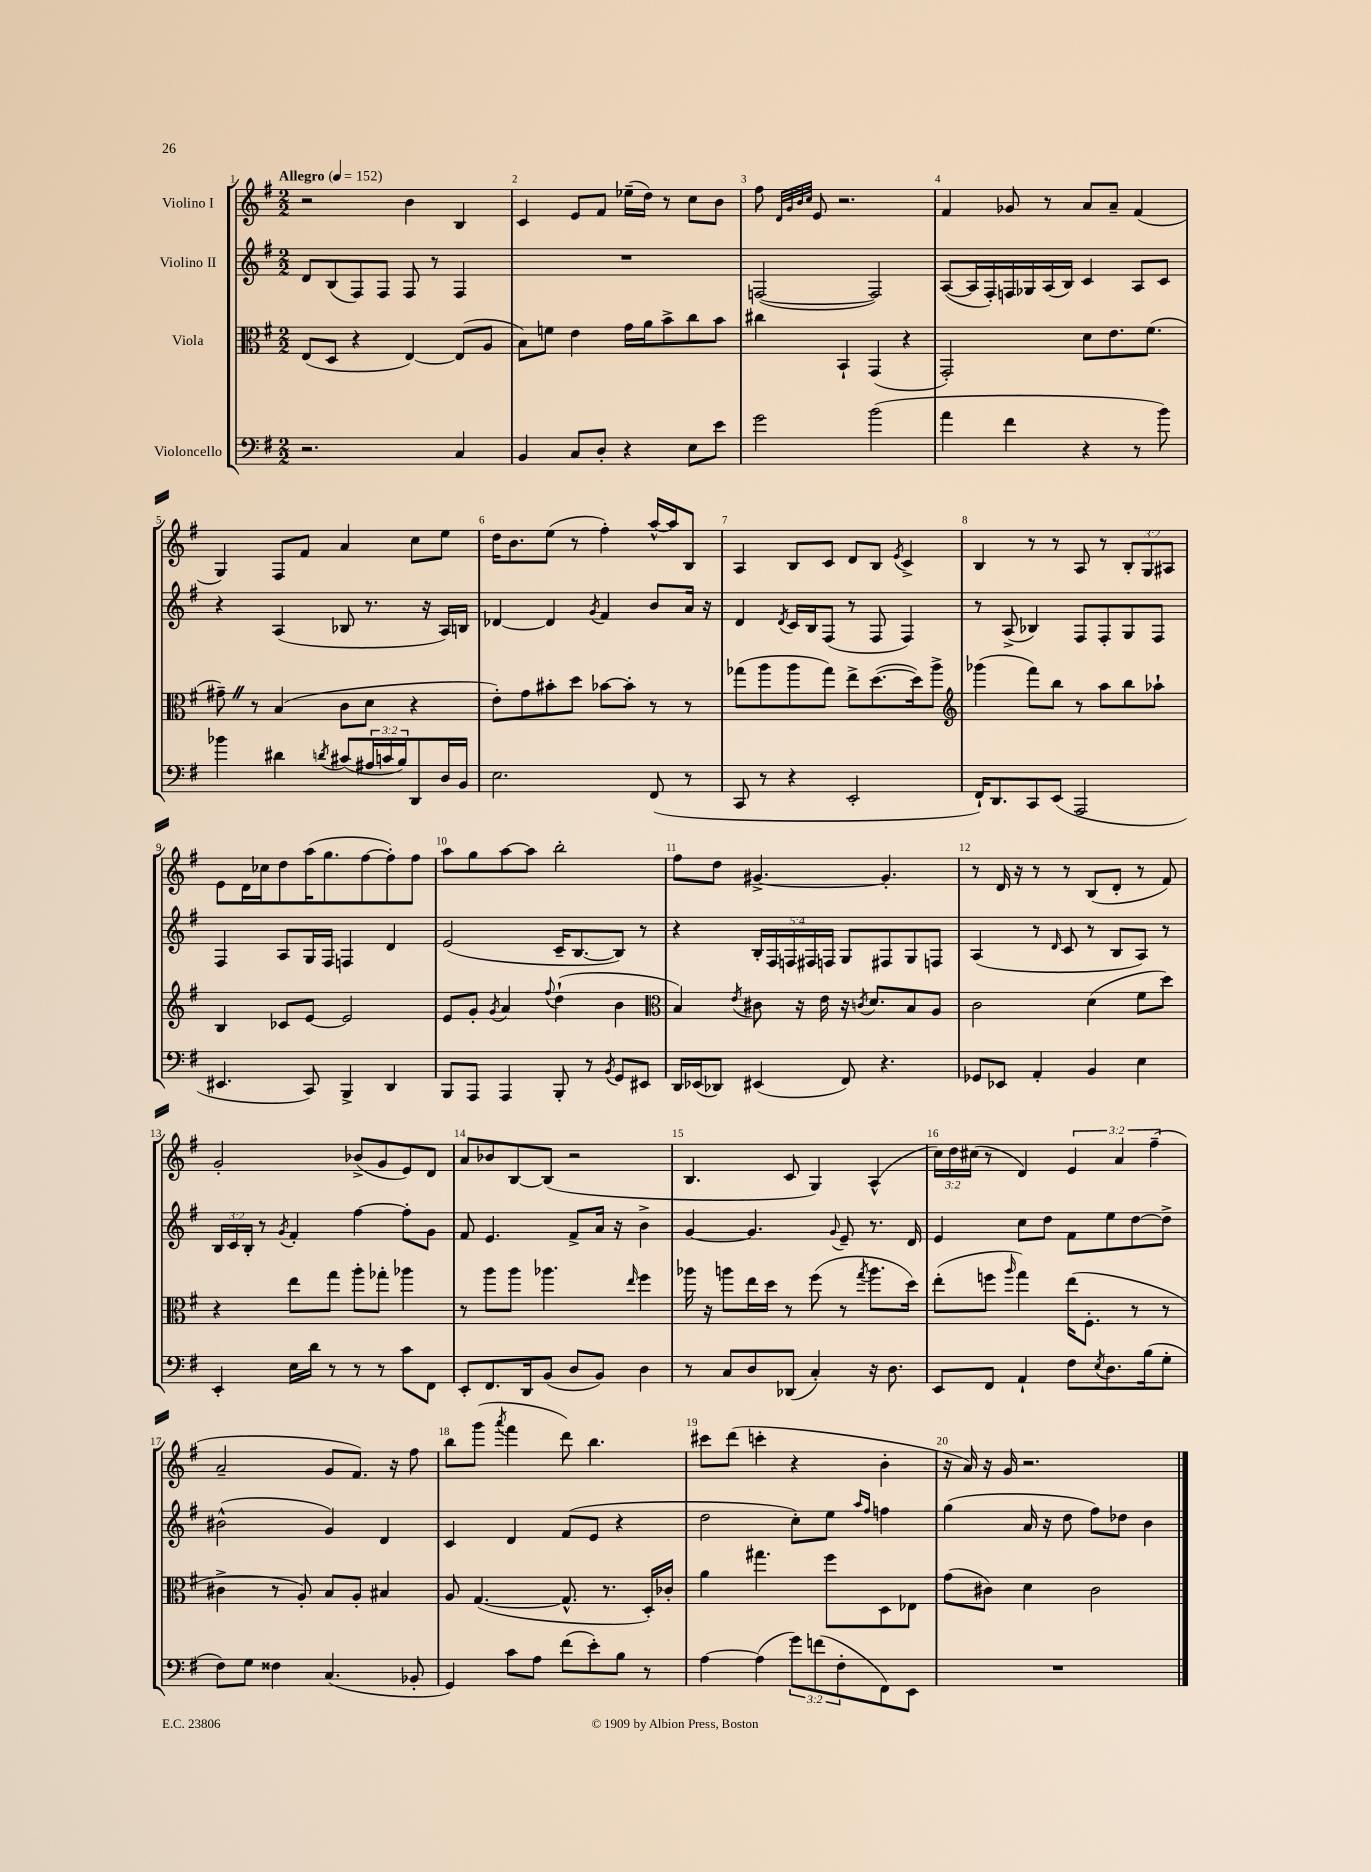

**kern	**kern	**kern	**kern
*part4	*part3	*part2	*part1
*staff4	*staff3	*staff2	*staff1
*I"Violoncello	*I"Viola	*I"Violino II	*I"Violino I
*clefF4	*clefC3	*clefG2	*clefG2
*k[f#]	*k[f#]	*k[f#]	*k[f#]
*M2/2	*M2/2	*M2/2	*M2/2
*MM152	*MM152	*MM152	*MM152
=1	=1	=1	=1
!	!	!	!LO:TX:a:B:t=Allegro
2.r	(8E/L	8d/L	2r
.	8D/J	(8B/	.
.	4r	8F#/)	.
.	.	8F#/J	.
.	[4E/)	8F#/	4b\
.	.	8r	.
4C/	(8E/L]	4F#/	4B/
.	8A/J	.	.
=2	=2	=2	=2
4BB/	8B\L)	1r	4c/
.	8fn\J	.	.
8C/L	4e\	.	8e/L
8D'/J	.	.	8f#/J
4r	16g\LL	.	(16ee-X~\LL
.	16a\J	.	16dd\JJ)
.	8b^\	.	8r
8E\L	8cc\	.	8cc\L
8e\J	8b\J	.	8b\J
=3	=3	=3	=3
2g\	4cc#X\	([2Fn/	8ff#\
.	.	.	32qqd/LLL
.	.	.	32qqg/
.	.	.	32qqb/
.	.	.	32qqcc/JJJ
.	.	.	8e/
.	4BB`/	.	2.r
(2b\	(4GG/	2F/])	.
.	4r	.	.
=4	=4	=4	=4
4a\	2GG'/)	([8A/L	4f#/
.	.	16A/L]	.
.	.	16F#'/)	.
4f#\	.	16Fn/	8g-X/
.	.	16G-X/	.
.	.	(16A/	8r
.	.	16B/JJ)	.
4r	8d\L	4c/	8a/L
.	8.e\	.	8a~/J
8r	.	8A/L	(4f#/
.	(8.f#\J	.	.
8b\)	.	8c/J	.
!!LO:LB:g=z
=5	=5	=5	=5
4b-X\	8g#X~Z\)	4r	4G/)
.	8r	.	.
4d#X\	(4B/	(4A/	8F#/L
.	.	.	8f#/J
8qdn/	.	.	.
(8c#X/L	8c\L	8B-X/	4a/
24A#X/L	8d\J	8.r	.
24cn/	.	.	.
24B/J)	.	.	.
8DD/	4r	.	8cc\L
.	.	16r	.
16D/L	.	16A/LL)	8ee\J
16BB/JJ	.	16Bn/JJ	.
=6	=6	=6	=6
2.E\	8e'\L)	[4d-X/	16dd\KL
.	.	.	8.b\
.	8g\	.	.
.	8b#X'\	4d-/]	(8ee\J
.	8dd\J	.	8r
.	.	8qg/	.
.	[8b-X\L	4f#/	4ff#'\)
.	8b-'\J]	.	.
(8FF#/	8r	8b/L	[16aa^^/LL
.	.	.	16aa/J]
8r	8r	16a/Jk	8B/J
.	.	16r	.
=7	=7	=7	=7
8CC/	(8gg-X\L	4d/	4A/
8r	8aa\	.	.
.	.	8qd/	.
4r	8aa\	16c/LL	8B/L
.	.	16B/J	.
.	8gg-\J)	(8F#/J	8c/J
2EE'/	8ee^\L	8r	8d/L
.	([8.dd\	8F#/	8B/J
.	.	.	8qe/
.	.	4F#/)	4c^/
.	16dd\k])	.	.
.	8aa^\J	.	.
=8	=8	=8	=8
*	*clefG2	*	*
16FF#`/KL)	(4ggg-X\	8r	4B/
8.DD/	.	.	.
.	.	(8A^/	.
8CC/	8fff#\L)	4B-X/)	8r
(8EE/J	8bb\J	.	8r
2AAA/	8r	8F#/L	8A/
.	8aa\L	8F#'/	8r
.	8bb\	8G/	12B'/L
.	.	.	12G/
.	8aa-X`\J	8F#/J	.
.	.	.	12A#X/J
!!LO:LB:g=z
=9	=9	=9	=9
4.EE#X/	4B/	4F#/	8e\L
.	.	.	16d\L
.	.	.	16cc-X\J
.	8c-X/L	8A/L	8dd\
8CC/)	[8e/J	16G/L	(16aa\K
.	.	16F#/JJ	8.gg\
4BBB^/	2e/]	4Fn/	.
.	.	.	[8ff#\
4DD/	.	4d/	8ff#'\])
.	.	.	8ff#\J
=10	=10	=10	=10
8BBB/L	8e/L	(2e/	8aa\L
8AAA/J	8g'/J	.	8gg\
.	8qg/	.	.
4AAA/	4a/	.	[8aa\
.	.	.	8aa\J]
.	8qqff#/	.	.
8BBB'/	(4dd`\	16c~/KL	2bb'\
.	.	[8.B/	.
8r	.	.	.
8qBB/	.	.	.
8GG/L	4b\	8B/J])	.
8EE#X/J	.	8r	.
=11	=11	=11	=11
*	*clefC3	*	*
16DD/LL	4B/)	4r	8ff#\L
(16EE-X/J	.	.	.
8DD-X/J)	.	.	8dd\J
.	8qe/	.	.
(4EE#X/	8c#X\	20B'/LL	[4.g#X^/
.	.	20F#/	.
.	.	20Fn/	.
.	16r	.	.
.	.	20F#X/	.
.	16e\	.	.
.	.	20Fn/JJ	.
8FF#/)	16r	8G/L	.
.	8qcn/	.	.
.	8.d/L	.	.
4.r	.	8F#X/	4.g#'/]
.	8B/	8G/	.
.	8A/J	8Fn/J	.
=12	=12	=12	=12
8GG-X/L	2c\	(4A/	8r
8EE-X/J	.	.	16d/
.	.	.	16r
4AA'/	.	8r	8r
.	.	16qqd/	.
.	.	8c/	8r
4BB/	(4d\	8r	(8B/L
.	.	8B/L	8d'/J
4E\	8f#\L	8A/J)	8r
.	8dd\J)	8r	8f#/)
!!LO:LB:g=z
=13	=13	=13	=13
4EE'/	4r	24B/LL	2g'/
.	.	24c/	.
.	.	24B'/JJ	.
.	.	8r	.
.	.	8qg/	.
16E\LL	8ee\L	4f#'/	.
16d\JJ	.	.	.
8r	8gg\J	.	.
8r	8aa'\L	[4ff#\	(8b-X^/L
8r	8gg-X'\J	.	8g/
8c\L	4aa-X\	8ff#'\L]	8e/)
8FF#\J	.	8g\J	8d/J
=14	=14	=14	=14
8EE'/L	8r	8f#/	8a/L
8.FF#/	8aa\L	4.e/	8b-X/
.	8aa\J	.	[8B/
16DD/k	.	.	.
(8BB/J	4.aa-X\	.	(8B/J]
8D/L	.	8f#^/L	2r
8BB/J)	.	16a/Jk	.
.	.	16r	.
.	16qqee/	.	.
4D\	4ff#\	4b^\	.
=15	=15	=15	=15
8r	16aa-X\	[4g/	4.B/
.	16r	.	.
8C/L	8aan\L	.	.
8D/	16ee\L	4.g/]	.
.	16dd\JJ	.	.
(8DD-X/J	8r	.	8c/
4C'/)	(8ff#\	.	4G/)
.	.	8qqg/	.
.	8r	8e~/	.
.	8qgg/	.	.
16r	8.aa\L	8.r	(4A^^/
8.D\	.	.	.
.	16dd\Jk)	16d/	.
=16	=16	=16	=16
8EE/L	(8ee'\L	4e/	24cc\LL)
.	.	.	24dd\
.	.	.	(24cc#X\JJ
8FF#/J	8ffn\J	.	8r
.	16qqaa/	.	.
4AA`/	4gg\)	8cc\L	4d/)
.	.	8dd\J	.
8F#\L	(16ee\KL	8f#\L	6e/
.	8.F#'\J	.	.
8qE/	.	.	.
8.D\	.	8ee\	.
.	.	.	6a/
.	8r	[8dd\	.
(16B\k	.	.	.
.	.	.	(6ff#~\
8G'\J	8r	8dd^\J]	.
!!LO:LB:g=z
=17	=17	=17	=17
8F#\L)	4c#X^\	(2b#X^^\	2a~/
8G\J	.	.	.
4F##X\	8r	.	.
.	8A'/)	.	.
(4.C/	8B/L	4g/)	8g/L
.	8A'/J	.	8.f#/J)
.	4B#X/	4d/	.
.	.	.	16r
8BB-X'/	.	.	8ff#\
=18	=18	=18	=18
4GG/)	8A/	4c/	8bb\L
.	([4.G/	.	(8ggg\J
.	.	.	8qaaa/
8c\L	.	4d/	4fff#\
8A\J	.	.	.
(8f#\L	8.G^^/]	(8f#/L	8ddd\)
8e'\)	.	8e/J	4.bb\
.	8.r	.	.
8B\J	.	4r	.
8r	16D'/LL)	.	.
.	16c-X'/JJ	.	.
=19	=19	=19	=19
[4A\	4a\	2dd\	8ccc#X\L
.	.	.	(8ddd\J
(4A\]	4.gg#X\	.	4cccn'\
12g\L)	.	8cc'\L)	4r
(12fn\	.	.	.
.	8ff#\L	8ee\J	.
12F#'\	.	.	.
.	.	16qqaa/LL	.
.	.	16qqff#/JJ	.
8FF#\)	8D\	4ffn\	4b'\
8EE\J	8E-X\J	.	.
=20	=20	=20	=20
1r	(8g\L	(4gg\	16r
.	.	.	16a/)
.	8c#X\J)	.	16r
.	.	.	16g/
.	4d\	16a/	2.r
.	.	16r	.
.	.	8dd\	.
.	2c#\	8ff#\L)	.
.	.	8dd-X\J	.
.	.	4b\	.
==	==	==	==
*-	*-	*-	*-
